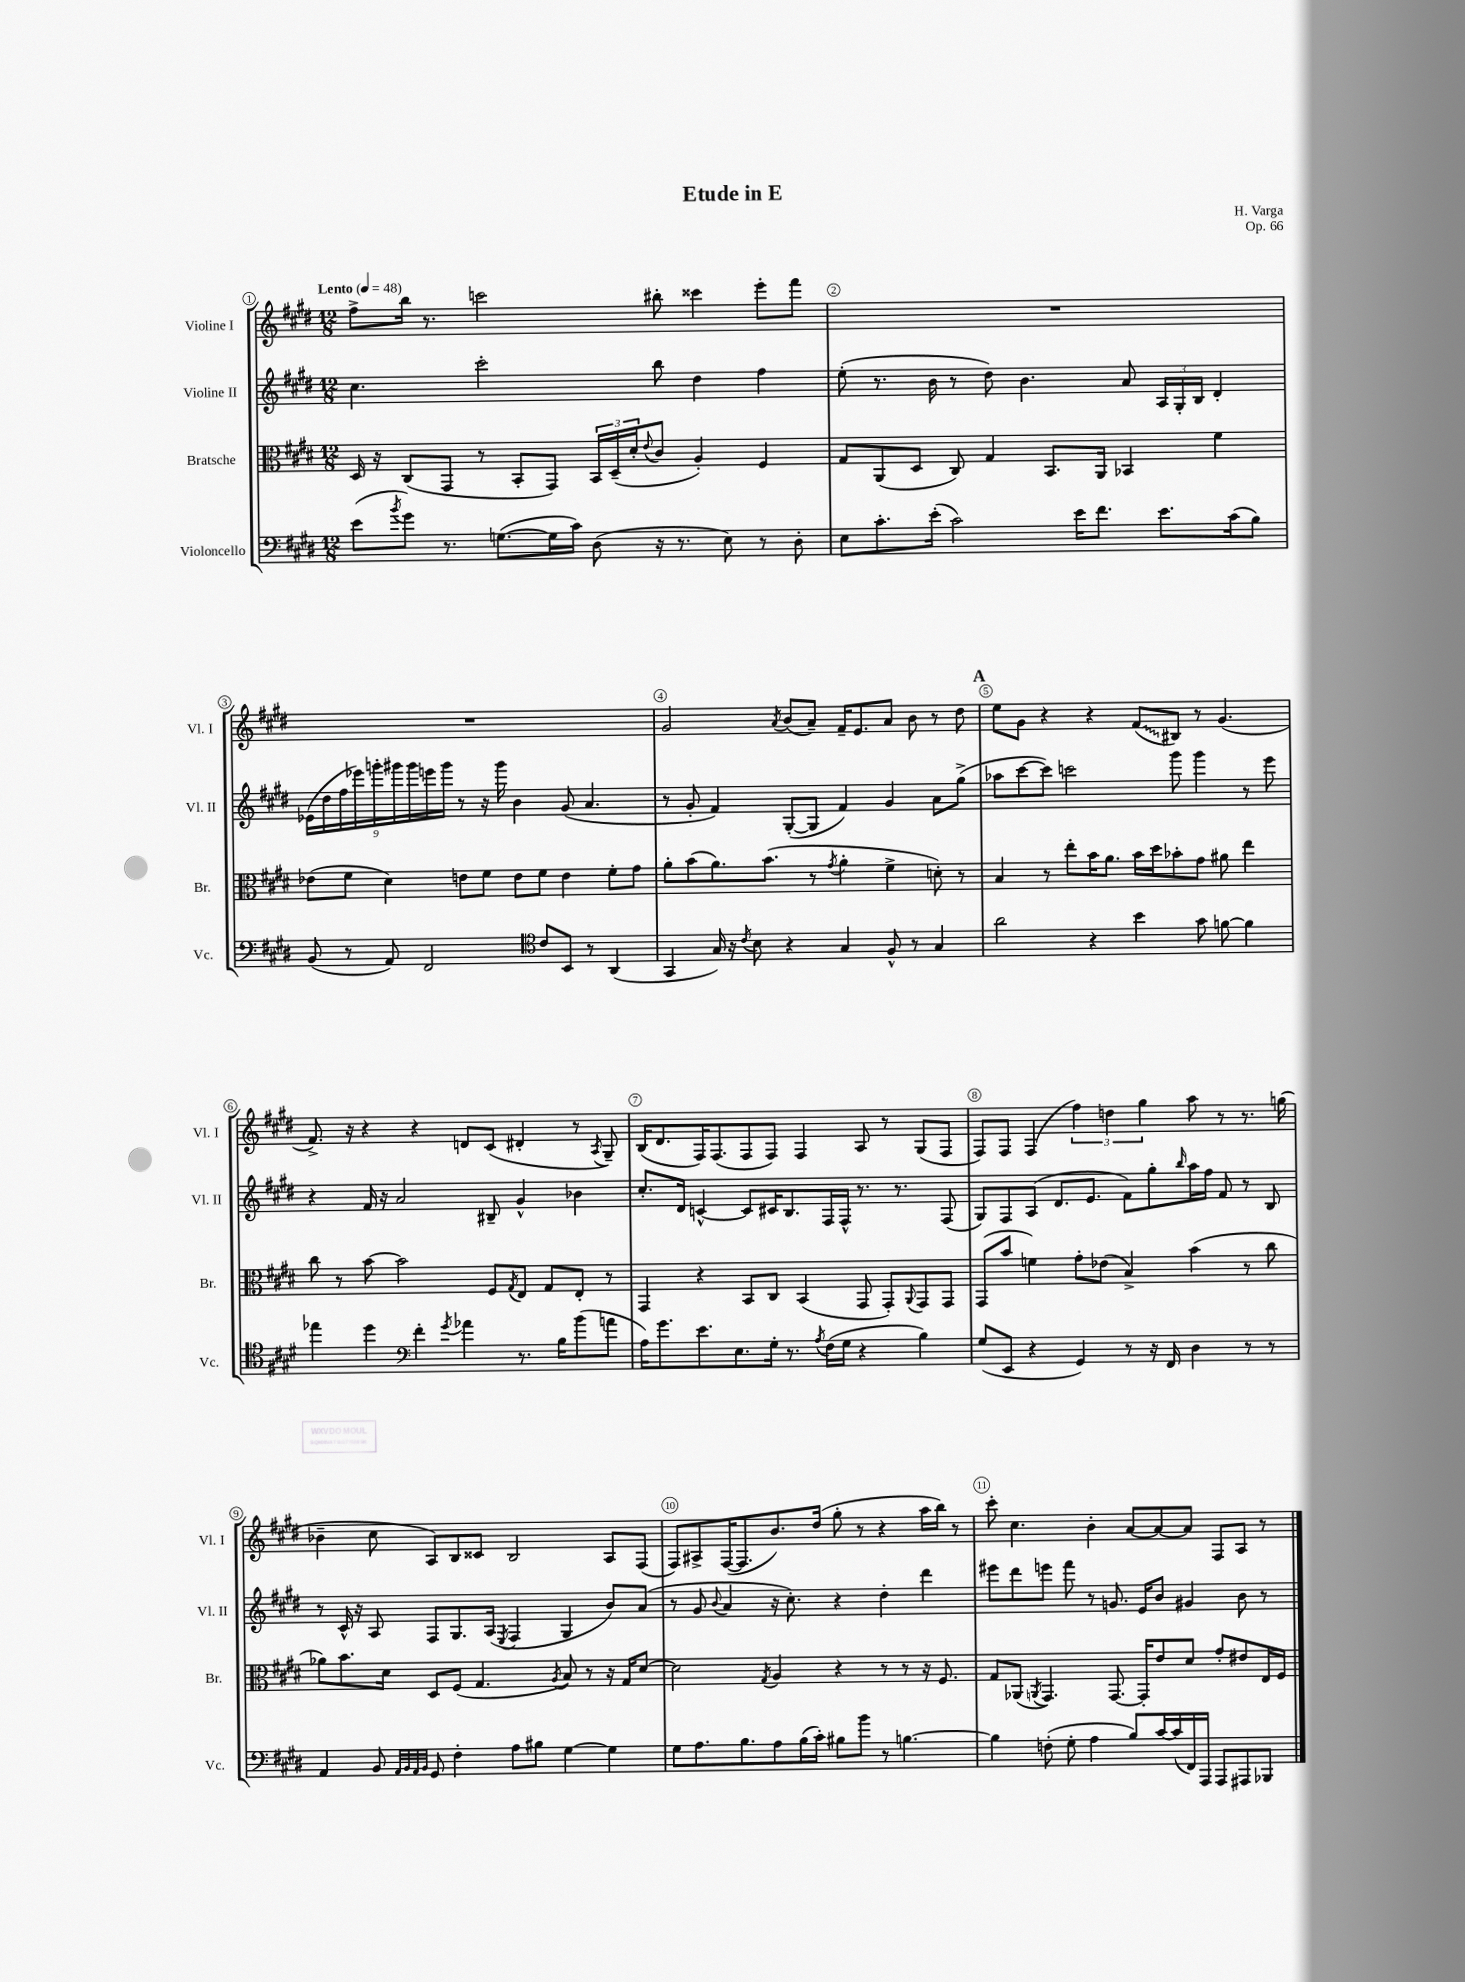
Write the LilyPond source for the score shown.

\header { title = "Etude in E" composer = "H. Varga" opus = "Op. 66" }
<<
\new StaffGroup <<
\new Staff = "s0" \with { instrumentName = "Violine I" shortInstrumentName = "Vl. I" } {
    \clef treble \key e \major \numericTimeSignature \time 12/8 \tempo "Lento" 4 = 48
    fis''8-> b''16 r8. c'''2 bis''8-. cisis'''4 e'''8-. fis'''8 |
    R1. |
    R1. |
    gis'2 \acciaccatura { a'8 } b'8( a'8--) fis'16-- e'8. a'8 b'8 r8 dis''8 |
    \mark \markup { \bold "A" } e''8 gis'8 r4 r4 \once \override Glissando.style = #'zigzag fis'8\glissando( bis8) r8 gis'4.( |
    fis'8.->) r16 r4 r4 d'8 cis'8( dis'4-. r8 \acciaccatura { a8 } gis8--) |
    b16( dis'8. fis16) fis8.( fis8 fis8) fis4 a8 r8 gis8( fis8 |
    fis8) fis8 fis4( \tuplet 3/2 { fis''4) d''4 gis''4 } a''8 r8 r8. g''16( |
    bes'4-- cis''8 a8) b8 cisis'8 b2 a8 fis8( |
    fis8) ais8-> fis16~( fis8. b'8.) dis''16( gis''8-. r8 r4 a''16 b''16) r8 |
    cis'''8-. cis''4. b'4-. a'8~ a'8~ a'8 fis8 a8 r8 \bar "|." |
}
\new Staff = "s1" \with { instrumentName = "Violine II" shortInstrumentName = "Vl. II" } {
    \clef treble \key e \major \numericTimeSignature \time 12/8
    cis''4. cis'''2-. b''8 dis''4 fis''4 |
    e''8-.( r8. b'16 r8 dis''8) b'4. a'8 \tuplet 3/2 { a16 gis16-. b16 } dis'4-. |
    \tuplet 9/8 { ees'16( dis''16 fis''16 ees'''16) g'''16-. gis'''16 gis'''16 e'''16 gis'''16 } r8 r16 gis'''16 b'4 gis'8( a'4. |
    r8 gis'8-. fis'4) gis8~-.( gis8 fis'4) gis'4 a'8 gis''8->( |
    \mark \markup { \bold "A" } aes''8 cis'''8~ cis'''8) c'''2 gis'''8 gis'''4 r8 e'''8 |
    r4 fis'16 r16 a'2 bis8-- gis'4-^ bes'4 |
    cis''8.-. dis'16 c'4~-^ c'8 cis'16 b8. fis16 fis16-^ r8. r8. fis8( |
    gis8) fis8 a8( dis'8. e'8. fis'8) gis''8-. \grace { b''16 } a''16 fis''16 fis'8 r8 b8 |
    r8 cis'16-^ r16 a8 fis8 gis8. a16( \acciaccatura { e8 } fis4 gis4 b'8) a'8( |
    r8 gis'8 \appoggiatura { b'8 } a'4 r16 cis''8.-.) r4 dis''4-. dis'''4 |
    eis'''8 dis'''8 e'''8 fis'''8 r8 g'8. e'16 b'8 gis'4 b'8 r8 \bar "|." |
}
\new Staff = "s2" \with { instrumentName = "Bratsche" shortInstrumentName = "Br." } {
    \clef alto \key e \major \numericTimeSignature \time 12/8
    dis16 r16 cis8( gis,8 r8 b,8-. gis,8) \tuplet 3/2 { b,16 dis16--( dis'16-. } \appoggiatura { e'8 } cis'8 a4-.) fis4 |
    gis8 a,8( dis8 cis8) gis4 b,8. a,16 bes,4 fis'4 |
    ees'8( fis'8 dis'4) e'8 fis'8 e'8 fis'8 e'4 fis'8-. gis'8 |
    a'8-. b'8( a'8.) b'8.( r8 \acciaccatura { gis'8 } a'4-. fis'4-> d'8-.) r8 |
    \mark \markup { \bold "A" } b4 r8 e''8-. b'16 a'8. b'16 dis''16 bes'8-. gis'8 ais'8 e''4 |
    cis''8 r8 b'8~ b'2 fis8 \acciaccatura { gis8 } e8 gis8 e8-. r8 |
    gis,4 r4 b,8 cis8 b,4( gis,8 gis,8-.) \appoggiatura { a,8 } gis,8 gis,8 |
    gis,8( b'8 f'4) gis'8-. ees'8( b4->) b'4( r8 cis''8 |
    aes'8) b'8. dis'16 dis8 fis8( gis4. \acciaccatura { a8 } b8) r8 r16 gis16 dis'8~ |
    dis'2 \acciaccatura { gis8 } a4 r4 r8 r8 r16 fis8. |
    gis8 aes,8( \acciaccatura { a,8 } gis,4.) gis,8.~ gis,16-. e'8 dis'8 gis'8-. eis'8 e16 fis16 \bar "|." |
}
\new Staff = "s3" \with { instrumentName = "Violoncello" shortInstrumentName = "Vc." } {
    \clef bass \key e \major \numericTimeSignature \time 12/8
    e'8( \acciaccatura { b'8 } gis'8) r8. g8.~( g16 cis'16) dis8( r16 r8. e8) r8 dis8-. |
    e8 cis'8.-. e'16-.( cis'2) e'16 fis'8. e'8. cis'16( b8) |
    b,8( r8 a,8) fis,2 \clef tenor cis'8 b,8 r8 a,4( |
    gis,4 gis16) r16 \acciaccatura { cis'8 } b8 r4 gis4 fis8-^ r8 gis4 |
    \mark \markup { \bold "A" } a'2 r4 b'4 gis'8 f'8~ f'4 |
    ees''4 dis''4 \clef bass fis'4-. \acciaccatura { gis'8 } aes'4 r8. b16 b'8( a'8 |
    a16) gis'8. e'8. e8. gis16-. r8. \acciaccatura { a8 } fis16( gis16 r4 b4) |
    gis8( e,8 r4 gis,4) r8 r16 fis,16 dis4 r8 r8 |
    a,4 b,8 \grace { a,32 b,32 a,32 b,32 } gis,8 fis4-. a8 bis8 gis4~ gis4 |
    gis8 a8. b8. a8 b16( cis'16-.) bis8 b'8 r8 b4.~ |
    b4 f8-.( gis8-. a4 b8) cis'16~ cis'16( fis,16) a,,16 a,,8 ais,,8 bes,,8 \bar "|." |
}
>>
>>
\layout { \context { \Score \override BarNumber.break-visibility = ##(#f #t #t) barNumberVisibility = #all-bar-numbers-visible \override BarNumber.stencil = #(make-stencil-circler 0.1 0.3 ly:text-interface::print) } }
